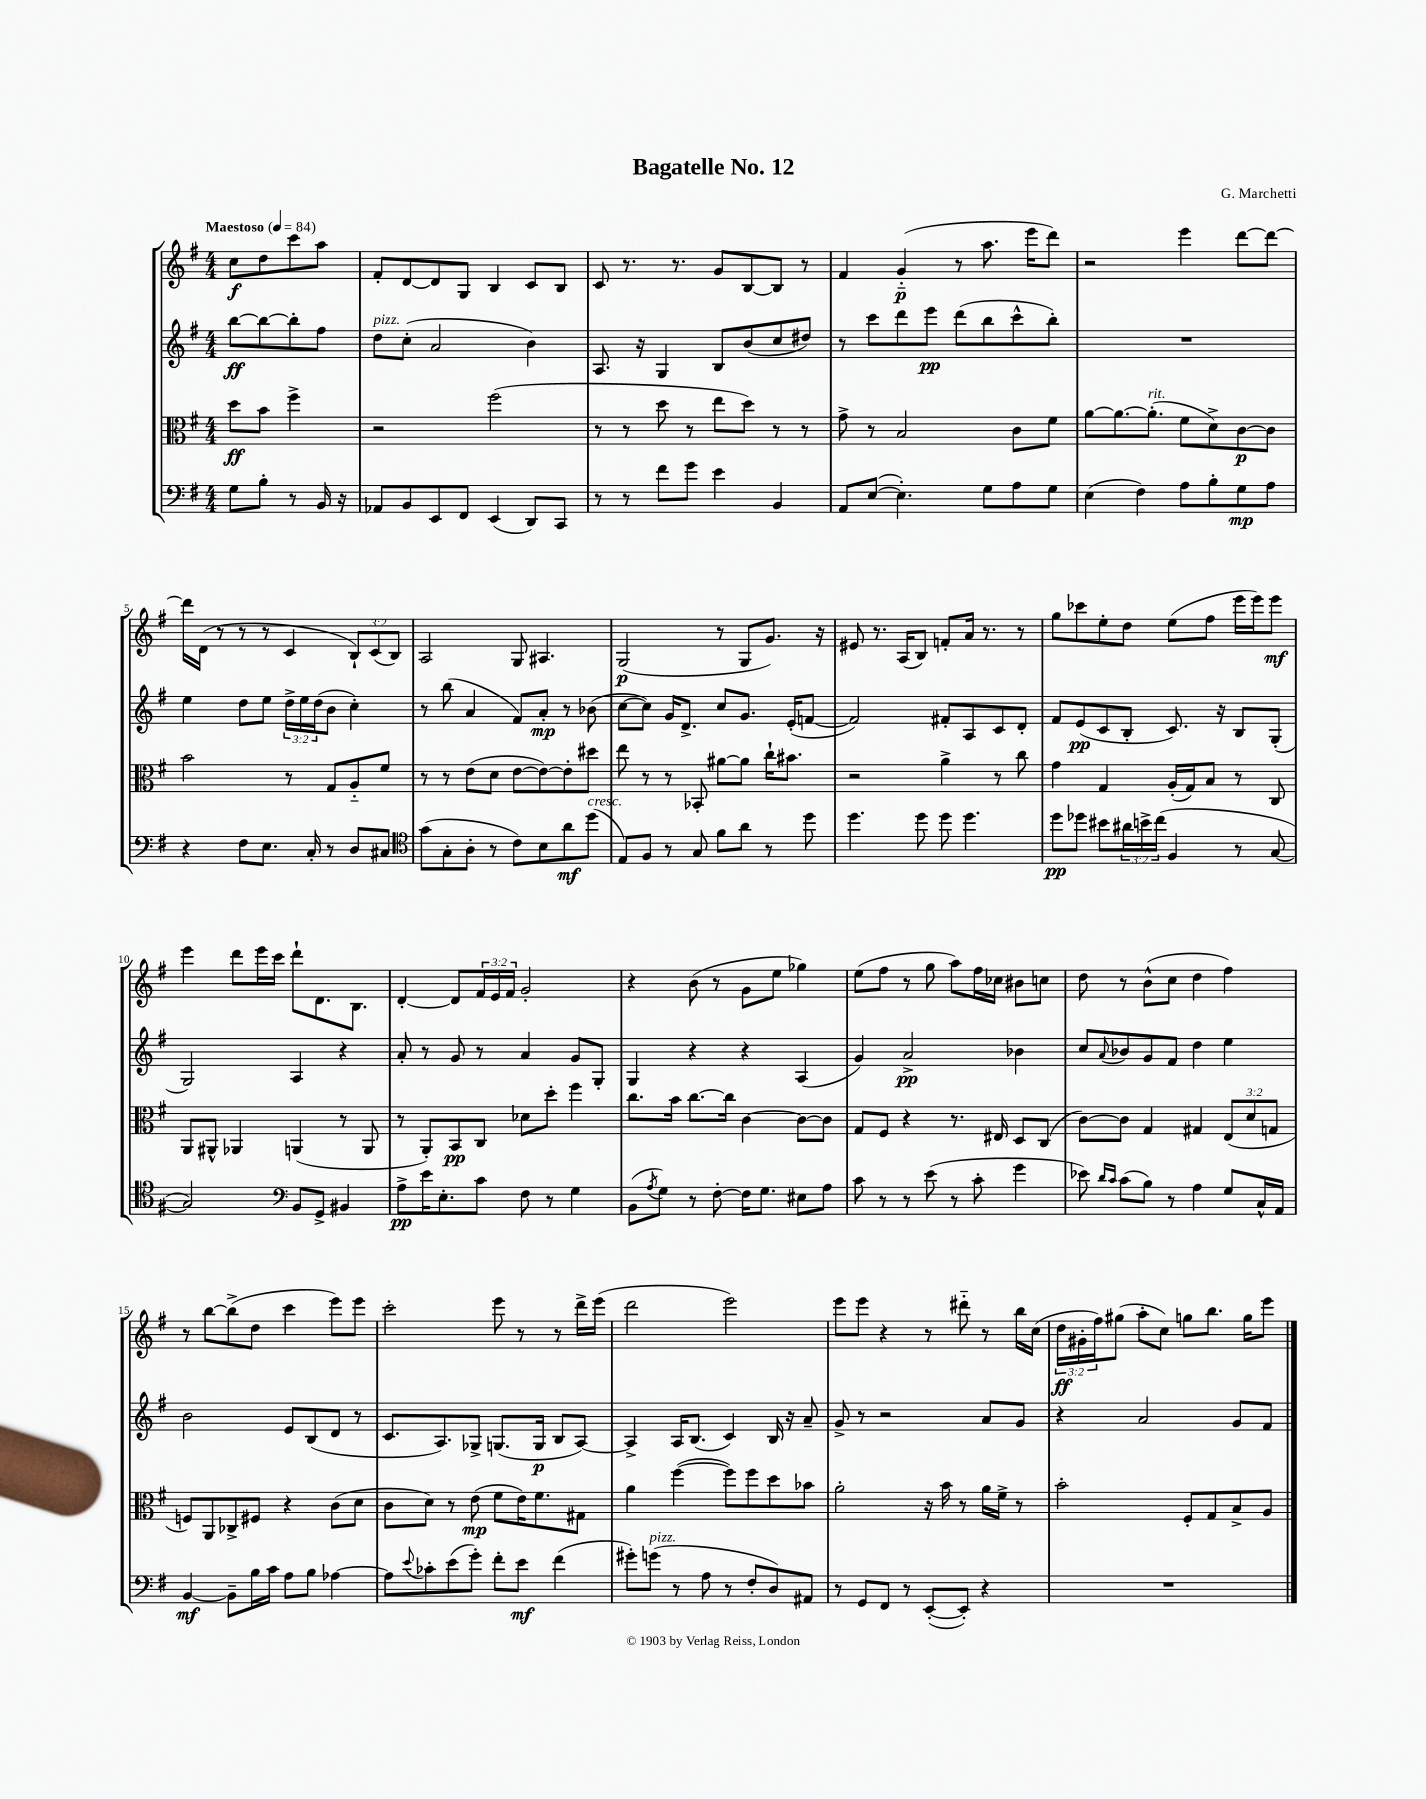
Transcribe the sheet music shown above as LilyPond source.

\header { title = "Bagatelle No. 12" composer = "G. Marchetti" }
<<
\new StaffGroup <<
\new Staff = "s0" {
    \clef treble \key g \major \numericTimeSignature \time 4/4 \override Staff.TupletNumber.text = #tuplet-number::calc-fraction-text \partial 2 \tempo "Maestoso" 4 = 84
    c''8\f d''8 c'''8 a''8 |
    fis'8-. d'8~ d'8 g8 b4 c'8 b8 |
    c'8 r8. r8. g'8 b8~ b8 r8 |
    fis'4 g'4-_\p( r8 a''8. e'''16 d'''8) |
    r2 e'''4 d'''8~ d'''8~ |
    d'''16 d'16( r8 r8 r8 c'4 \tuplet 3/2 { b8-!) c'8( b8) } |
    a2 g8 ais4. |
    g2\p( r8 g8 g'8.) r16 |
    eis'8 r8. a16( b8) f'8-. a'16 r8. r8 |
    g''8 ces'''8 e''8-. d''8 e''8( fis''8 e'''16 e'''16) e'''8\mf |
    e'''4 d'''8 e'''16 c'''16 d'''8-! d'8. b8. |
    d'4~-. d'8 \tuplet 3/2 { fis'16 e'16 fis'16 } g'2-. |
    r4 b'8( r8 g'8 e''8 ges''4) |
    e''8( fis''8 r8 g''8 a''8) fis''16 ces''16 bis'8 c''8 |
    d''8 r8 b'8-^( c''8 d''4 fis''4) |
    r8 b''8~ b''8->( d''8 c'''4 e'''8) e'''8 |
    c'''2-. e'''8 r8 r8 d'''16-> e'''16( |
    d'''2 e'''2) |
    e'''8 e'''8 r4 r8 dis'''8-_ r8 b''16 c''16( |
    \tuplet 3/2 { d''16\ff gis'16-. fis''16) } gis''8( a''8-. c''8) g''8 b''8. g''16 e'''8 \bar "|." |
}
\new Staff = "s1" {
    \clef treble \key g \major \numericTimeSignature \time 4/4 \override Staff.TupletNumber.text = #tuplet-number::calc-fraction-text \partial 2
    b''8~\ff b''8~ b''8-. fis''8 |
    d''8^\markup { \italic "pizz." } c''8-.( a'2 b'4) |
    a8. r16 g4 b8 b'8( c''8 dis''8) |
    r8 c'''8 d'''8 e'''8\pp d'''8( b''8 c'''8-^ b''8-.) |
    R1 |
    e''4 d''8 e''8 \tuplet 3/2 { d''16-> e''16 d''16( } b'8 c''4-.) |
    r8 b''8( a'4 fis'8) a'8-.\mp r8 bes'8( |
    c''8~ c''8) g'16 d'8.-> c''8 g'8. e'16-.( f'8~ |
    f'2) fis'8-. a8 c'8 d'8-. |
    fis'8 e'8\pp( c'8 b8-. c'8.) r16 b8 g8-.( |
    g2) a4 r4 |
    a'8-. r8 g'8 r8 a'4 g'8 g8-. |
    g4 r4 r4 a4( |
    g'4) a'2->\pp bes'4 |
    c''8 \appoggiatura { a'8 } bes'8 g'8 fis'8 d''4 e''4 |
    b'2 e'8 b8( d'8 r8 |
    c'8. a8.) ges8-> g8.( g16\p b8 a8~) |
    a4-> a16 b8.( c'4) b16 r16 a'8-- |
    g'8-> r8 r2 a'8 g'8 |
    r4 a'2 g'8 fis'8 \bar "|." |
}
\new Staff = "s2" {
    \clef alto \key g \major \numericTimeSignature \time 4/4 \override Staff.TupletNumber.text = #tuplet-number::calc-fraction-text \partial 2
    d''8\ff b'8 fis''4-> |
    r2 fis''2( |
    r8 r8 d''8 r8 e''8 d''8) r8 r8 |
    g'8-> r8 b2 c'8 fis'8 |
    a'8~ a'8.~ a'8.-.^\markup { \italic "rit." }( fis'8 d'8->) c'8~\p c'8 |
    b'2 r8 g8 a8-_ fis'8 |
    r8 r8 e'8( d'8 e'8~ e'8~) e'8-. dis''8 |
    e''8 r8 r8 bes,8-. ais'8~ ais'8 c''16-! bis'8. |
    r2 a'4-> r8 c''8 |
    g'4 g4 a16-.( g16) b8 r8 c8 |
    a,8 ais,8-^ aes,4 a,4( r8 a,8 |
    r8 a,8-.) b,8\pp c8 des'8 d''8-. fis''4 |
    c''8. b'16 c''8.~ c''16 c'4~ c'8~ c'8 |
    g8 fis8 r4 r8. eis16 d8 c8( |
    c'8~) c'8 g4 gis4 \tuplet 3/2 { e8( d'8 g8 } |
    f8) a,8 ces8-> fis8 r4 c'8( d'8 |
    c'8 d'8) r8 e'8\mp( fis'8 e'16) fis'8. gis8 |
    a'4 fis''4~( fis''8) fis''8 d''8 bes'8 |
    a'2-. r16 b'16 r8 a'16 fis'16-> r8 |
    b'2-. fis8-. g8 b8-> a8 \bar "|." |
}
\new Staff = "s3" {
    \clef bass \key g \major \numericTimeSignature \time 4/4 \override Staff.TupletNumber.text = #tuplet-number::calc-fraction-text \partial 2
    g8 b8-. r8 b,16 r16 |
    aes,8 b,8 e,8 fis,8 e,4( d,8) c,8 |
    r8 r8 fis'8 g'8 e'4 b,4 |
    a,8 e8~( e4.-.) g8 a8 g8 |
    e4( fis4) a8 b8-. g8\mp a8 |
    r4 fis8 e8. c16-. r8 d8 cis8 |
    \clef tenor g'8( g8-. a8-. r8 c'8) b8 a'8\mf d''8^\markup { \italic "cresc." }( |
    e8) fis8 r8 g8 fis'8 a'8 r8 d''8 |
    d''4. d''8 d''8 d''4. |
    d''8\pp des''8 bis'8 \tuplet 3/2 { ais'16 b'16-> c''16( } fis4 r8 g8~ |
    g2) \clef bass b,8 g,8-> bis,4 |
    a8->\pp e'16 e8.-. c'8 fis8 r8 g4 |
    b,8( \acciaccatura { a8 } g8) r8 fis8~-. fis16 g8. eis8 a8 |
    c'8 r8 r8 e'8( r8 c'8-. g'4 |
    ees'8) \grace { d'16 c'16 } c'8( b8) r8 a4 g8 c16-^ a,16 |
    b,4~\mf b,8-- b16 c'16 a8 b8 aes4~ |
    aes8 \appoggiatura { e'8 } ces'8-. e'8( g'8-.) fis'8-. e'8\mf fis'4( |
    gis'8-.) g'8^\markup { \italic "pizz." }( r8 a8 r8 fis8-. d8) ais,8 |
    r8 g,8 fis,8 r8 e,8~-.( e,8-.) r4 |
    R1 \bar "|." |
}
>>
>>
